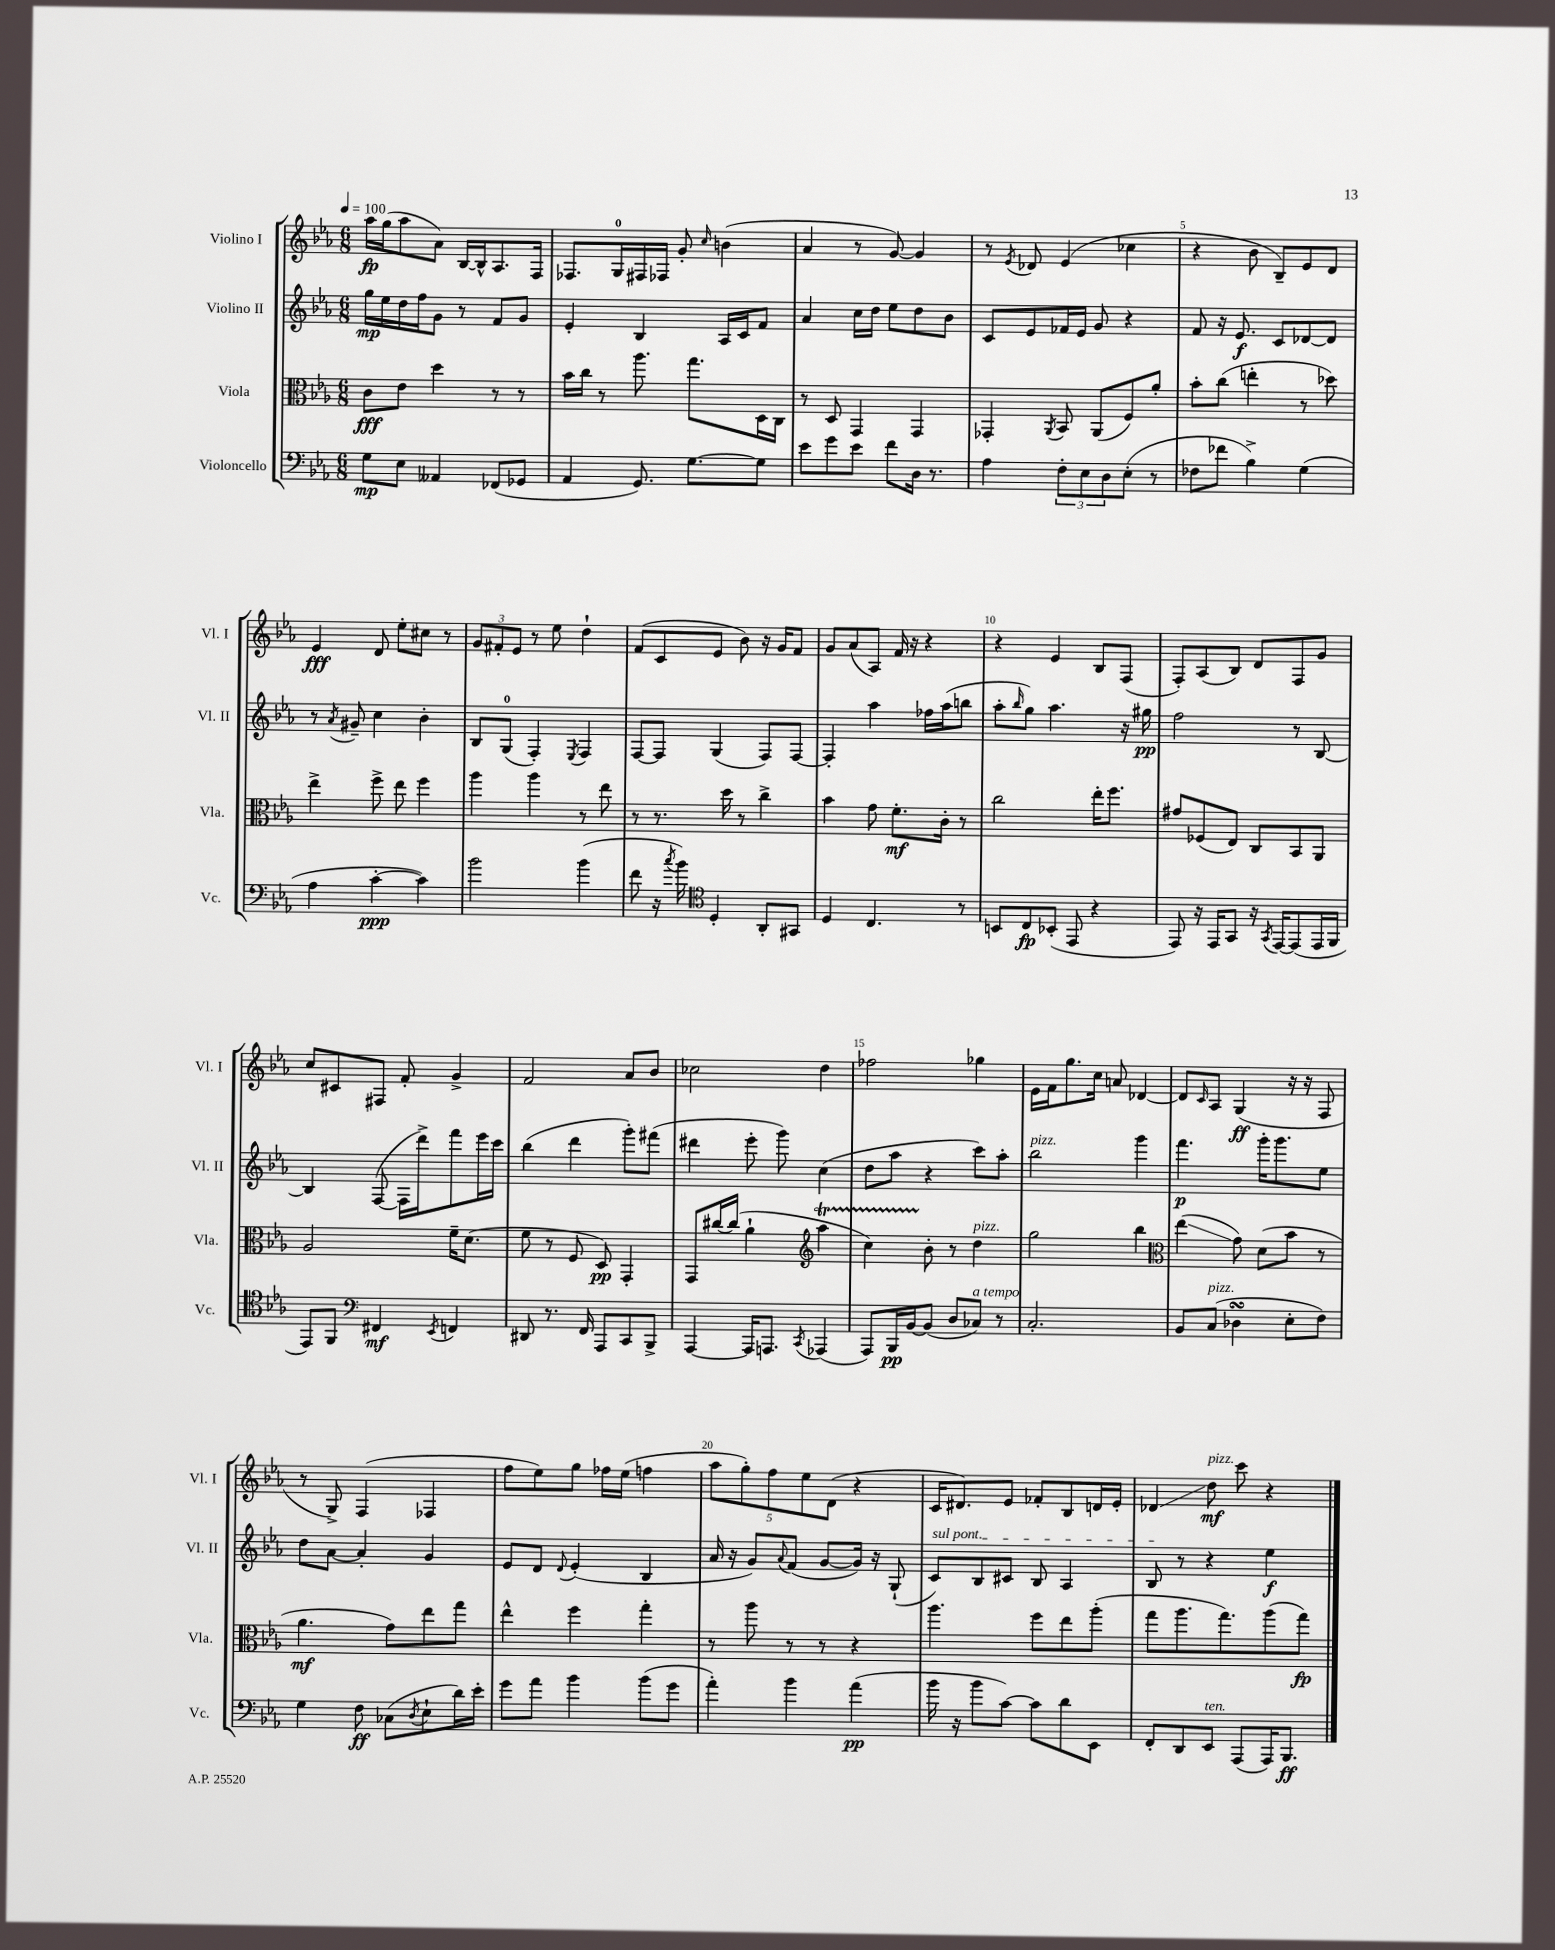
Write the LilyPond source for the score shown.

<<
\new StaffGroup <<
\new Staff = "s0" \with { instrumentName = "Violino I" shortInstrumentName = "Vl. I" } {
    \clef treble \key ees \major \numericTimeSignature \time 6/8 \tempo 4 = 100
    aes''16\fp g''16( aes''8 aes'8) bes16~ bes16-^ aes8. f16 |
    fes8. g16-0 fis16 fes16 g'8-. \grace { c''16 } b'4( |
    aes'4 r8 g'8~) g'4 |
    r8 \acciaccatura { ees'8 } des'8 ees'4( ces''4 |
    r4 bes'8 bes8--) ees'8 d'8 |
    ees'4\fff d'8 ees''8-. cis''8 r8 |
    \tuplet 3/2 { g'8 fis'8-. ees'8 } r8 ees''8 d''4-! |
    f'8( c'8 ees'8 bes'8) r16 g'16 f'8 |
    g'8 aes'8( aes8) f'16 r16 r4 |
    r4 ees'4 bes8 f8( |
    f8-.) aes8( bes8) d'8 f8 g'8 |
    c''8 cis'8 fis8 f'8-. g'4-> |
    f'2 aes'8 bes'8 |
    ces''2 d''4 |
    fes''2 ges''4 |
    ees'16 f'16 g''8. c''16 a'8 des'4~ |
    des'8 \grace { c'16 } aes8 g4\ff( r16 r16 f8 |
    r8 g8->) f4( fes4 |
    f''8 ees''8) g''8 fes''16 ees''16( f''4 |
    \tuplet 5/4 { aes''8 g''8-.) f''8 ees''8 d'8( } r4 |
    c'16 dis'8.) ees'8 fes'8-. bes8 d'16 ees'16-. |
    des'4\glissando d''8\mf^\markup { \italic "pizz." } c'''8 r4 \bar "|." |
}
\new Staff = "s1" \with { instrumentName = "Violino II" shortInstrumentName = "Vl. II" } {
    \clef treble \key ees \major \numericTimeSignature \time 6/8
    g''16\mp ees''16 d''16 f''16 g'8 r8 f'8 g'8 |
    ees'4-. bes4 aes16 c'16 f'8 |
    aes'4 c''16 d''16 ees''8 d''8 bes'8 |
    c'8 ees'8 fes'16 ees'16 g'8 r4 |
    f'8 r16 ees'8.\f c'8 des'8~ des'8 |
    r8 \acciaccatura { aes'8 } gis'8-- c''4 bes'4-. |
    bes8 g8-0( f4-.) \acciaccatura { ees8 } f4 |
    f8~ f8 g4( f8) f8~ |
    f4-. aes''4 fes''16 aes''16( b''8 |
    aes''8-. \grace { bes''16 } g''8) aes''4. r16 gis''16\pp |
    f''2 r8 bes8~ |
    bes4 f8~( f16 d'''16->) f'''8 ees'''16 c'''16 |
    bes''4( d'''4 g'''8-.) fis'''8( |
    dis'''4 ees'''8-. g'''8) c''4( |
    d''8 aes''8 r4 c'''8) aes''8-. |
    bes''2^\markup { \italic "pizz." } g'''4 |
    f'''4.\p g'''16-. g'''8. ees''8 |
    d''8 aes'8~ aes'4-. g'4 |
    ees'8 d'8 \appoggiatura { d'8 } ees'4-.( bes4 |
    aes'16 r16 g'8) \appoggiatura { aes'8 } f'8( g'8~ g'16) r16 g8-!( |
    \once \override TextSpanner.bound-details.left.text = \markup { \italic "sul pont." } c'8\startTextSpan) bes8 cis'8 bes8 aes4 |
    bes8\stopTextSpan r8 r4 ees''4\f \bar "|." |
}
\new Staff = "s2" \with { instrumentName = "Viola" shortInstrumentName = "Vla." } {
    \clef alto \key ees \major \numericTimeSignature \time 6/8
    c'8\fff ees'8 d''4 r8 r8 |
    bes'16 c''16 r8 aes''8. g''8. d16 c16 |
    r8 d8 g,4 g,4 |
    ges,4-. \acciaccatura { aes,8 } bes,8 aes,8( f8) aes'8-. |
    bes'8-. c''8( e''4-. r8 des''8) |
    ees''4-> f''8-> ees''8 f''4 |
    aes''4 aes''4 r8 ees''8 |
    r8 r8. d''16 r8 c''4-> |
    bes'4 g'8 f'8.-.\mf c'16-. r8 |
    c''2 ees''16-. f''8. |
    gis'8 fes8( ees8) c8 bes,8 aes,8 |
    aes2 f'16-- d'8.( |
    f'8 r8 f8 d8\pp) g,4-. |
    g,8 cis''16~ cis''16( aes'4-! \clef treble aes''4\startTrillSpan |
    c''4) bes'8-.\stopTrillSpan r8 d''4^\markup { \italic "pizz." } |
    g''2 bes''4 |
    \clef alto ees''4\glissando( g'8) d'8( bes'8 r8 |
    aes'4.\mf g'8) ees''8 g''8 |
    ees''4-^ f''4 g''4-. |
    r8 aes''8 r8 r8 r4 |
    aes''4. f''8 ees''8 aes''8-.( |
    g''8 aes''8. g''8.) aes''8( g''8\fp) \bar "|." |
}
\new Staff = "s3" \with { instrumentName = "Violoncello" shortInstrumentName = "Vc." } {
    \clef bass \key ees \major \numericTimeSignature \time 6/8
    g8\mp ees8 aeses,4 fes,8( ges,8 |
    aes,4 g,8.) g8.~ g8 |
    ees'8 g'8 ees'8 f'8 d16 r8. |
    aes4 \tuplet 3/2 { f8-. ees8 d8 } ees8-.( r8 |
    fes8 fes'8 bes4->) g4( |
    aes4 c'4~-.\ppp c'4) |
    bes'2 bes'4( |
    f'8 r16 \acciaccatura { c''8 } bes'16) \clef tenor d4-. aes,8-. gis,8 |
    d4 c4. r8 |
    b,8 c8\fp bes,8-.( ees,8 r4 |
    ees,8) r16 ees,16 g,8 r16 \acciaccatura { g,8 } ees,16~ ees,8( ees,16 f,16 |
    ees,8) f,8 \clef bass fis,4\mf \acciaccatura { ees,8 } f,4 |
    dis,8 r8. f,16 aes,,8 c,8 bes,,8-> |
    aes,,4~ aes,,16 a,,8. \acciaccatura { c,8 } aes,,4( |
    aes,,8) bes,,16\pp bes,16~ bes,8( d8 ces8^\markup { \italic "a tempo" }) r8 |
    c2.-. |
    bes,8 c8^\markup { \italic "pizz." }( des4\turn ees8-. f8) |
    g4 f8\ff ces8( \acciaccatura { d8 } ees8-! d'16) ees'16-. |
    g'8 aes'8 bes'4 bes'8( g'8 |
    aes'4-.) bes'4 aes'4\pp( |
    bes'16 r16 bes'8 c'8~) c'8 d'8 ees,8 |
    f,8-. d,8 ees,8^\markup { \italic "ten." } aes,,8( aes,,16) bes,,8.\ff \bar "|." |
}
>>
>>
\layout { \context { \Score \override BarNumber.break-visibility = ##(#f #t #t) barNumberVisibility = #(every-nth-bar-number-visible 5) } }
